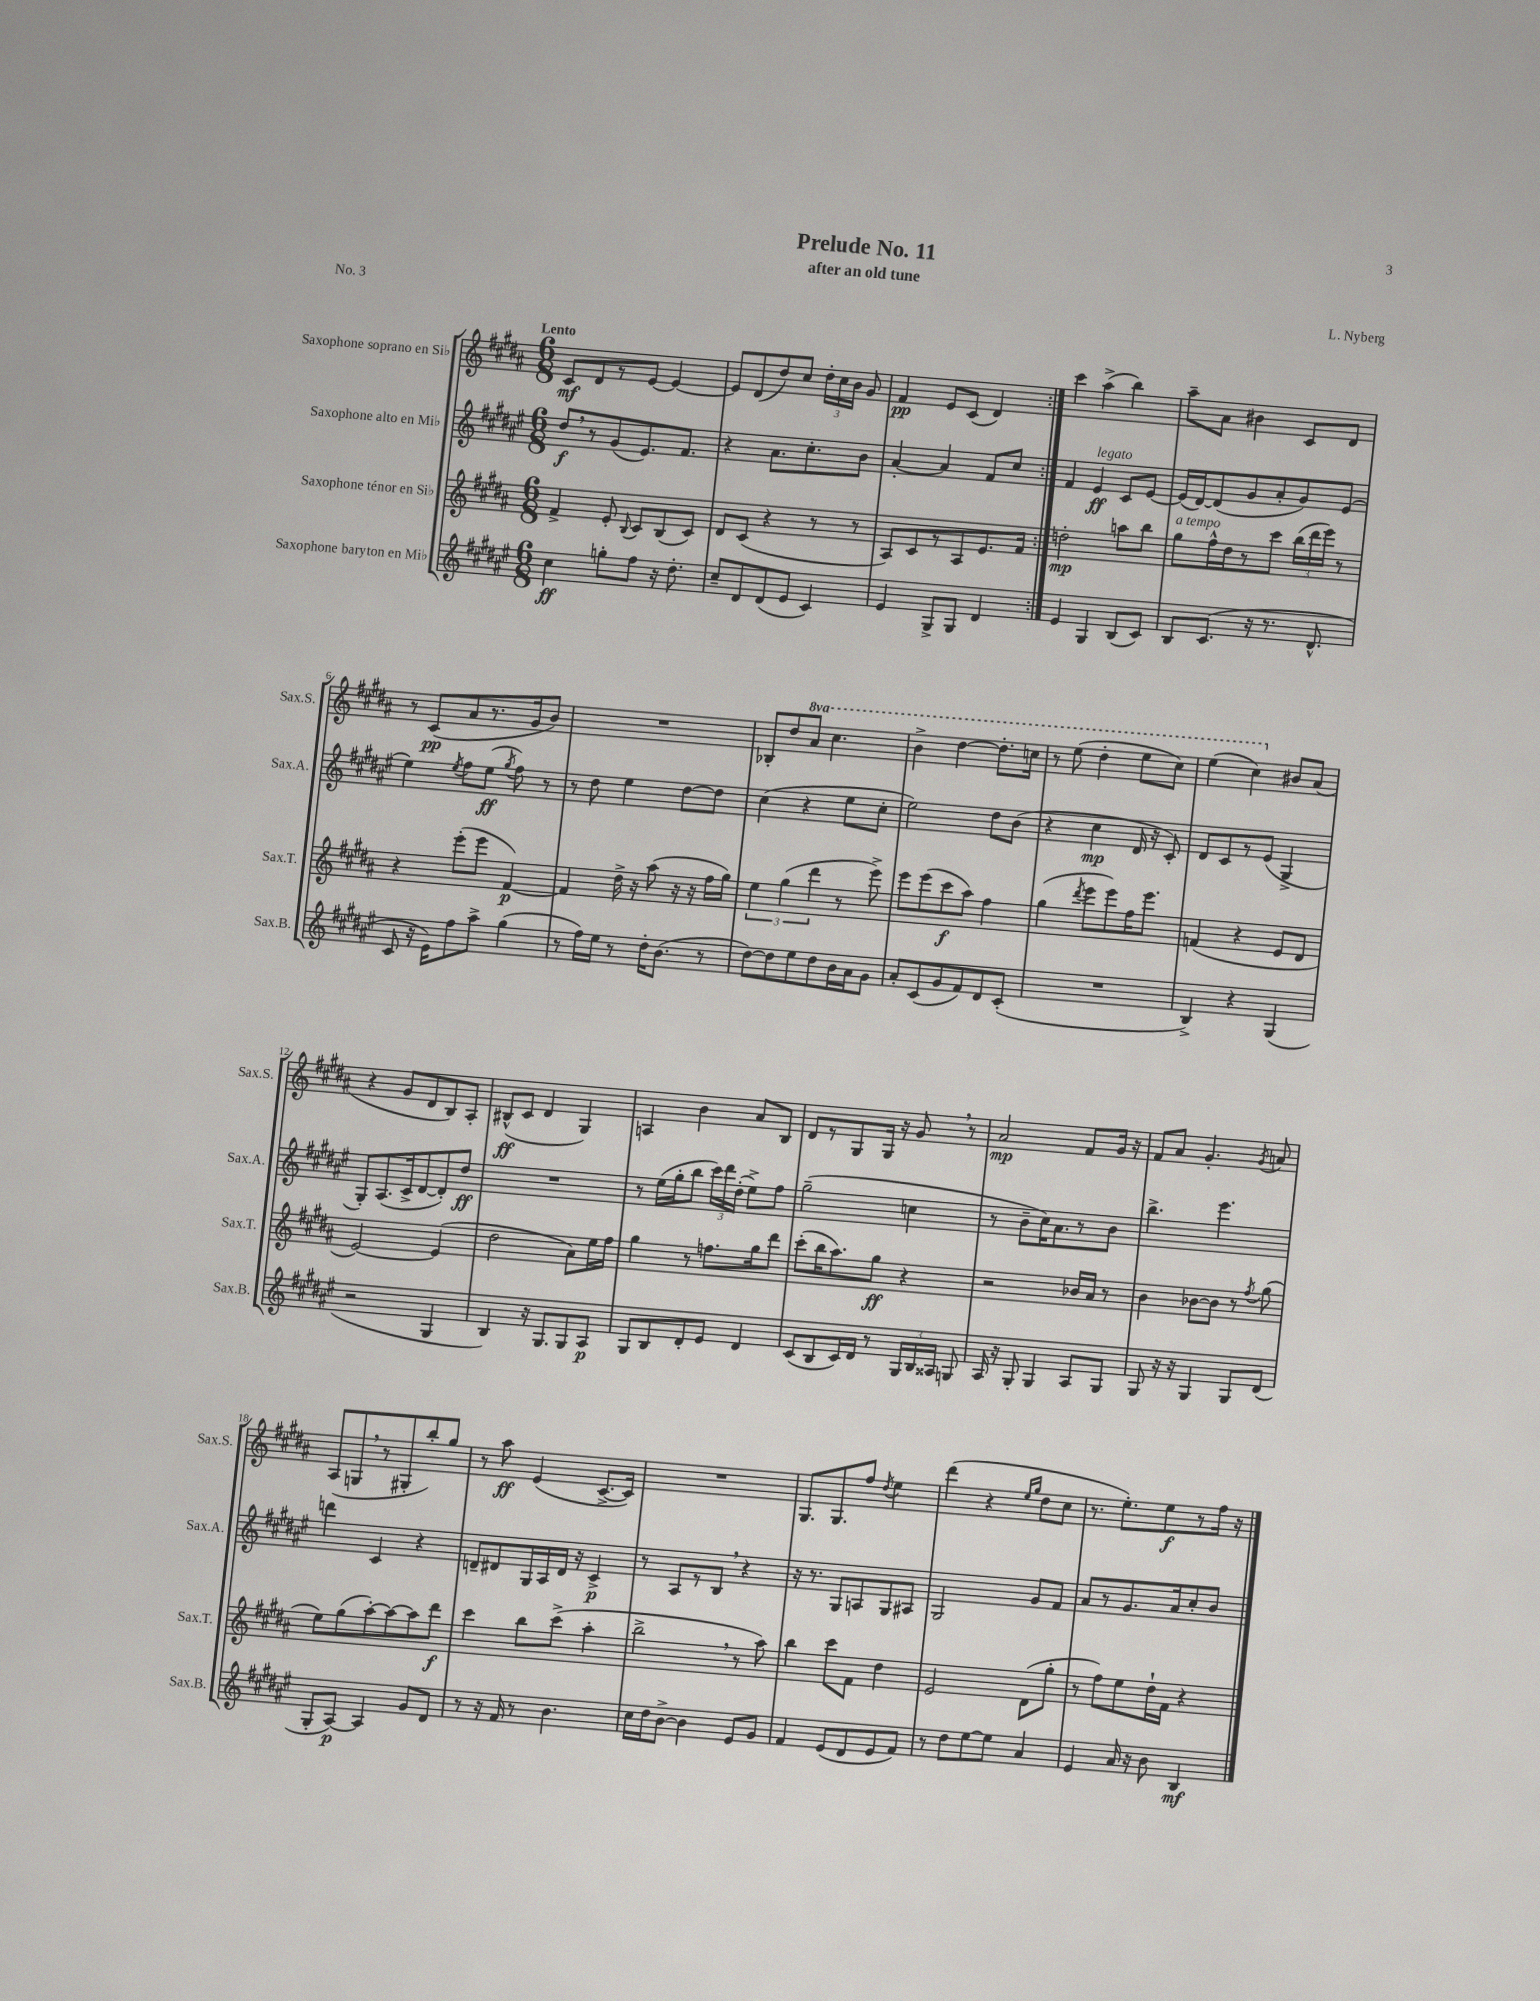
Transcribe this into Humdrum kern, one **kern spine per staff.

**kern	**kern	**kern	**kern
*staff4	*staff3	*staff2	*staff1
*clefG2	*clefG2	*clefG2	*clefG2
*k[f#c#g#d#a#e#]	*k[f#c#g#d#a#]	*k[f#c#g#d#a#e#]	*k[f#c#g#d#a#]
*M6/8	*M6/8	*M6/8	*M6/8
4cc#	4f#^	8dd#	8c#
.	.	8r	8d#
8gg'	8e'	(8g#	8r
.	8qqB	.	.
8ff#	8c#	8.e#)	[8e
16r	(8B	.	4e_
8.dd#'	.	8.f#	.
.	8c#)	.	.
=	=	=	=
8cc#~	8d#	4r	8e]
8d#	(8c#	.	(8d#
(8d#	4r	8.a#	8dd#)
8e#	.	.	8cc#
.	.	8.cc#'	.
4c#)	8r	.	24dd#'
.	.	.	24cc#
.	.	.	24b
.	8r	8b	8g#
=	=	=	=
4e#	8A#)	[4a#'	4f#
.	8c#	.	.
8G#^	8r	4a#]	8e
8G#	8A#	.	(8c#
4d#	8.e	8f#	4d#)
.	.	8cc#	.
.	16f#	.	.
=:|!	=:|!	=:|!	=:|!
4e#	2dd'	4f#	4ccc#
4G#	.	4e#	(4aa#^
(8B	8aa	8c#	4bb)
8c#)	8bb	[8e#	.
=	=	=	=
8B	8gg#	(16e#]	8aa#~
.	.	[16d#)	.
(8.c#	16ff#^^	(8d#]	8a#
.	16dd#	.	.
.	8r	8g#	4b#
16r	.	.	.
8.r	8ccc#	8a#'	.
.	(24bb	8g#)	8c#
.	24ddd#	.	.
8.d#^^	.	.	.
.	24eee)	.	.
.	8r	(8e#	8d#
=	=	=	=
8c#	4r	4ee#)	8r
16r	.	.	(8c#
16e#)	.	.	.
.	.	8qee#	.
8ff#	(8eee'	8ff#	8a#
8aa#^	8eee	(8ee#	8.r
.	.	8qgg#	.
(4gg#	[4f#)	8ff#)	.
.	.	.	16g#
.	.	8r	8b)
=	=	=	=
8r	4f#]	8r	2.r
16ff#)	.	8dd#	.
16ee#	.	.	.
8r	16dd#^	4ee#	.
.	16r	.	.
16dd#'	(8aa#	.	.
(8.b	.	.	.
.	16r	[8dd#	.
.	16r	.	.
8r	16ff#	8dd#]	.
.	16gg#)	.	.
=	=	=	=
[8dd#)	6ee	(4cc#	8B-'
8dd#]	.	.	8dd#
.	(6gg#	.	.
8ee#	.	4r	8aa#
.	6ddd#	.	.
8dd#	.	.	4.ccc#
16b	8r	8ee#	.
16a#	.	.	.
8g#	8eee^)	8cc#'	.
=	=	=	=
8a#'	8eee	2ee#)	4bb^
(8c#	(8eee	.	.
8g#	8ccc#	.	[4ddd#
8f#)	8aa#)	.	.
8d#	4ff#	8dd#	8.ddd#']
(8c#'	.	(8b	.
.	.	.	16ccc
=	=	=	=
2.r	(4gg#	4r	8r
.	.	.	(8eee
.	8qddd#	.	.
.	8eee	4cc#	4ddd#'
.	8eee)	.	.
.	16ff#	16d#	8eee
.	8.eee	16r	.
.	.	8c#')	8ccc#)
=	=	=	=
4B^)	(4f	8d#	(4eee
.	.	8c#	.
4r	4r	8r	4ccc#)
.	.	(8e#	.
(4G#	8e	4G#^	8b#
.	8d#	.	(8a#
=	=	=	=
2r	[2e)	8G#')	4r
.	.	(8.A#	.
.	.	.	8g#
.	.	16c#^	.
.	.	[8d#	8d#
4G#	(4e]	8d#'])	8B)
.	.	8dd#	8A#'
=	=	=	=
4B)	2dd#	2.r	(8B#^^
.	.	.	8c#
16r	.	.	4d#
8.G#	.	.	.
8G#	8a#)	.	4G#)
8A#	16ee	.	.
.	16ff#	.	.
=	=	=	=
8G#	4gg#	8r	4A
8B	.	(16ee#	.
.	.	16gg#'	.
8d#'	8r	8bb	4b
8e#	8.ff	24ccc#)	.
.	.	24ddd#	.
.	.	(24dd#'	.
4d#	.	8ee#^)	8a#
.	16gg#	.	.
.	8ddd#	8ff#	8B
=	=	=	=
(8c#	(8ccc#'	(2gg#~	8d#
8B	16bb	.	8r
.	8.aa#)	.	.
16c#)	.	.	8G#
16d#	.	.	.
8r	8gg#	.	16G#
.	.	.	16r
24G#	4r	4cc	8g#
24B	.	.	.
24A##	.	.	.
8G	.	.	8r
=	=	=	=
16A#	2r	8r	2a#
16r	.	.	.
8G#'	.	8b~	.
4G#	.	16cc#)	.
.	.	8.a#	.
8A#	16b-	8r	8f#
.	16a#	.	.
8G#	8r	8b	16g#
.	.	.	16r
=	=	=	=
8G#	4b	4.bb^	8f#
16r	.	.	8a#
16r	.	.	.
4G#	[8b-	.	4.g#'
.	8b-]	4.eee#	.
8G#	8r	.	.
.	8qff#	.	8qg#
(8d#	(8gg#	.	8a
=	=	=	=
8G#'	8ee)	4ddd	(8A#
[8A#)	(8gg#	.	8G
4A#]	[8aa#')	4c#	8r
.	8aa#_	.	8G#'
8g#	8aa#]	4r	8bb')
8d#	8ddd#	.	8gg#
=	=	=	=
8r	4ccc#	8d~	8r
16r	.	8d#	8aa#
16f#	.	.	.
8r	8bb	16G#	(4e
.	.	16A#	.
4.b	(8ccc#^	16d#	.
.	.	16r	.
.	4aa#'	4c#^	[8.c#^
.	.	.	16c#])
=	=	=	=
16cc#	2bb^	8r	2.r
16dd#	.	.	.
[8b^	.	8A#	.
4b]	.	8r	.
.	.	8B	.
8e#	8r	4r	.
8g#	8aa#)	.	.
=	=	=	=
4f#	4bb	16r	8.G#
.	.	8.r	.
.	.	.	8.G#
(8e#	8ccc#	8G#	.
8d#	8f#	8A	8ff#
.	.	.	8qdd#
8e#	4dd#	8G#	4ee
8f#)	.	8A#	.
=	=	=	=
8r	2e	2G#	(4ddd#
8dd#	.	.	.
[8ee#	.	.	4r
8ee#]	.	.	.
.	.	.	16qqee
.	.	.	16qqgg#
4a#	(8d#	8g#	8dd#
.	8gg#'	8f#	8cc#
=	=	=	=
4e#	8r	8a#	8.r
.	8ff#)	8r	.
.	.	.	8.ee')
16a#	8ee	8.g#	.
16r	.	.	.
8b	16dd#`	.	8ee
.	16f#	16a#	.
4B	4r	8cc#'	8r
.	.	8b	16ff#
.	.	.	16r
==	==	==	==
*-	*-	*-	*-
